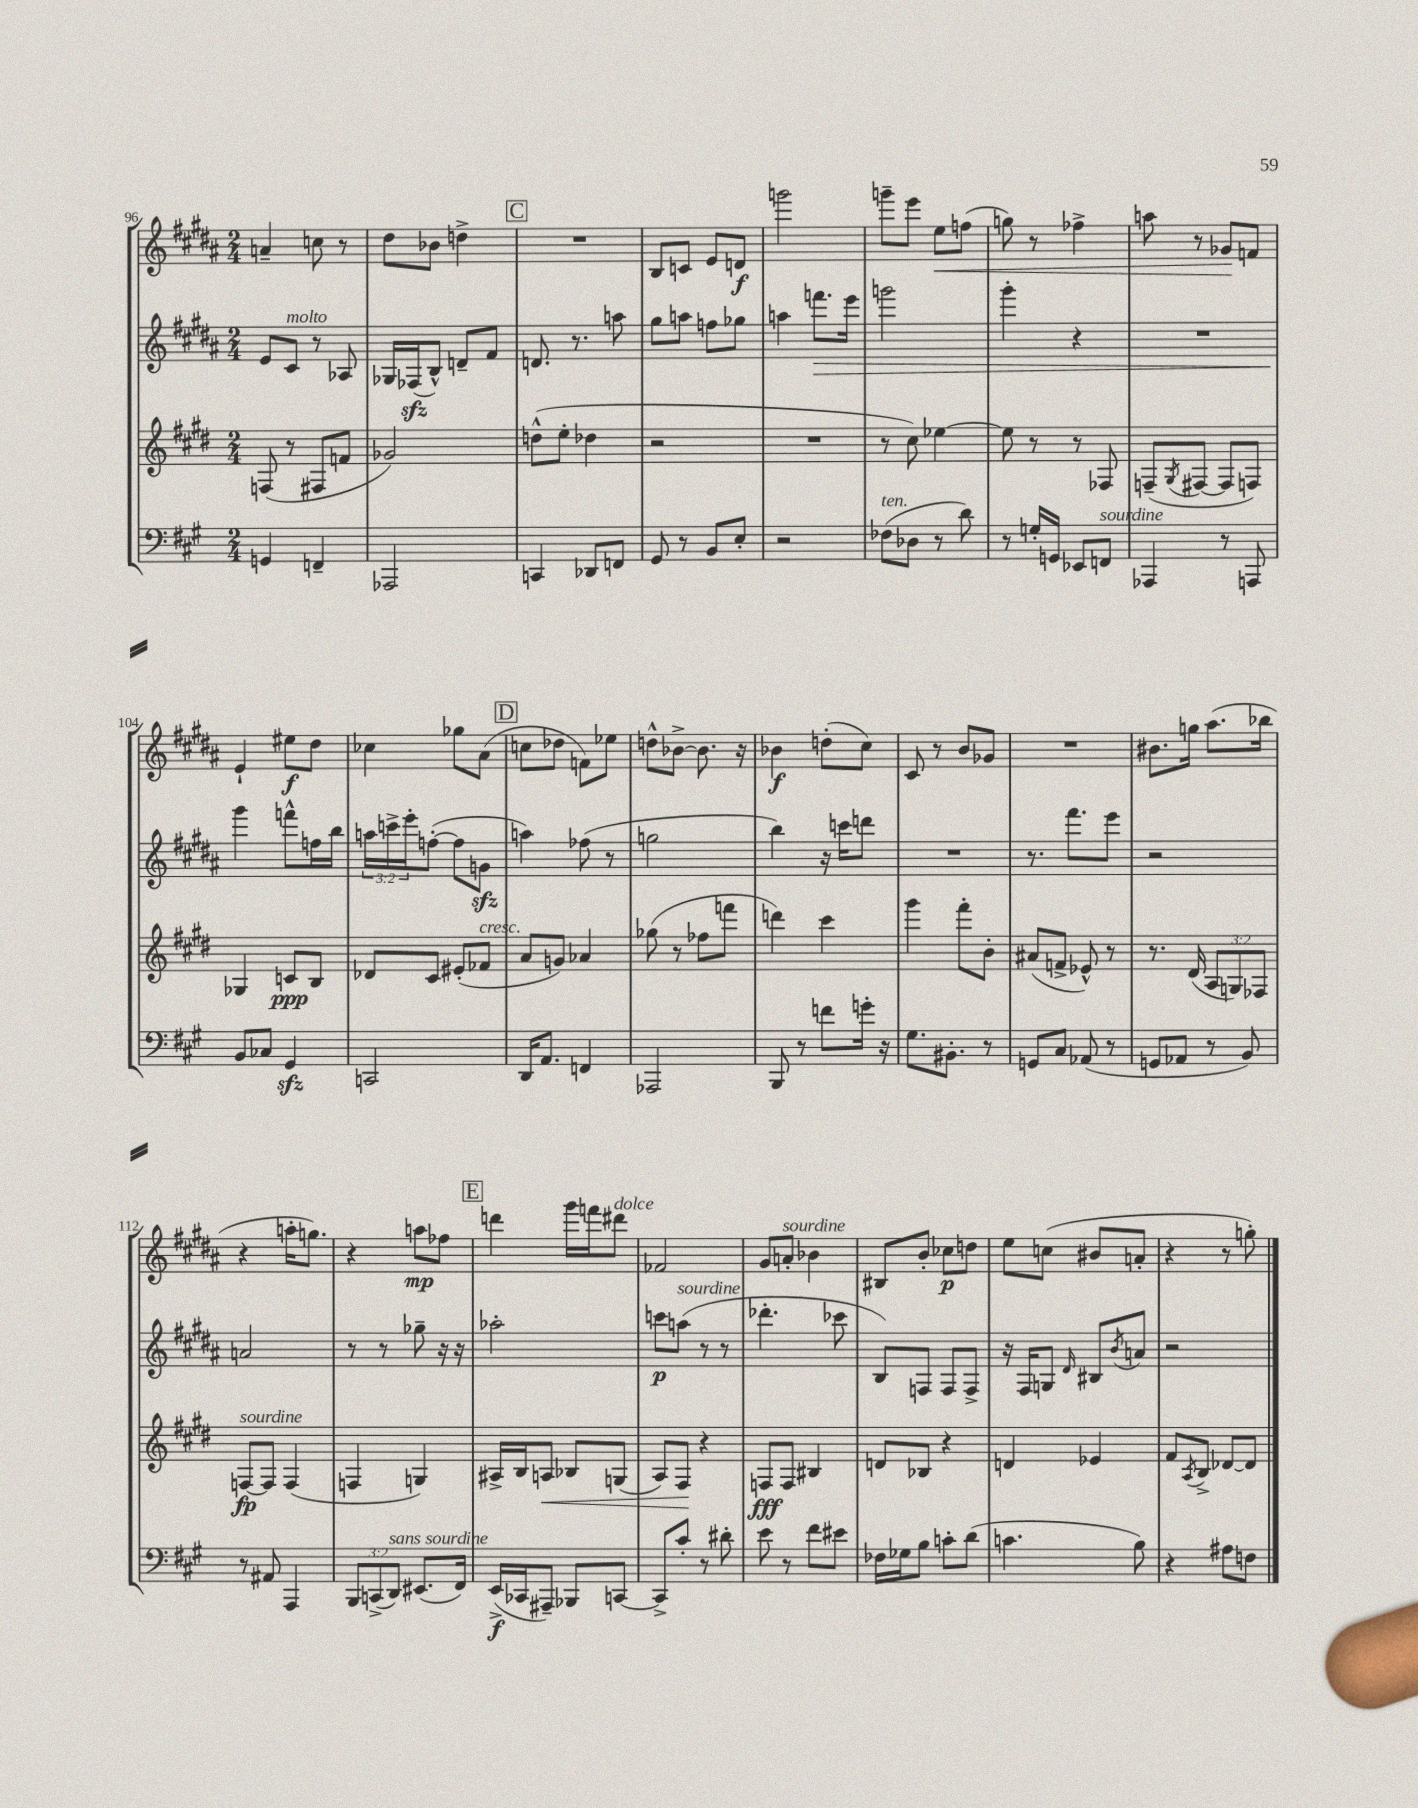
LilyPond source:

<<
\new StaffGroup <<
\new Staff = "s0" {
    \clef treble \key b \major \numericTimeSignature \time 2/4
    a'4-- c''8 r8 |
    dis''8 bes'8 d''4-> |
    \mark \markup { \box "C" } R2 |
    b8 c'8 e'8 d'8\f |
    g'''2 |
    g'''8-- e'''8 e''8\< f''8( |
    g''8) r8 fes''4-> |
    a''8 r8 ges'8\! f'8 |
    e'4-! eis''8\f dis''8 |
    ces''4 ges''8 ais'8( |
    \mark \markup { \box "D" } c''8 des''8 f'8) ees''8 |
    d''8-^ bes'8~-> bes'8. r16 |
    bes'4\f d''8-.( cis''8) |
    cis'8 r8 b'8 ges'8 |
    R2 |
    bis'8. g''16 ais''8.( bes''16 |
    r4 a''16-. g''8.) |
    r4 a''8\mp fes''8 |
    \mark \markup { \box "E" } d'''4 gis'''16 f'''16 dis'''8^\markup { \italic "dolce" } |
    fes'2 |
    gis'8 a'8-.^\markup { \italic "sourdine" } bes'4 |
    bis8 b'8-. ces''8\p d''8 |
    e''8 c''8( bis'8 a'8-. |
    r4 r8 g''8-.) \bar "|." |
}
\new Staff = "s1" {
    \clef treble \key b \major \numericTimeSignature \time 2/4 \override Staff.TupletNumber.text = #tuplet-number::calc-fraction-text
    e'8 cis'8^\markup { \italic "molto" } r8 aes8 |
    ges16 fes16\sfz( b8-^) d'8-- fis'8 |
    \mark \markup { \box "C" } d'8. r8. a''8 |
    gis''8 a''8 f''8 ges''8 |
    a''4 f'''8.\> e'''16 |
    g'''2 |
    gis'''4-. r4 |
    R2 |
    gis'''4\! f'''8-^ f''16 b''16 |
    \tuplet 3/2 { a''16 c'''16-> e'''16-. } f''8~-.( f''8 g'8\sfz |
    \mark \markup { \box "D" } a''4) fes''8( r8 |
    g''2 |
    b''4) r16 c'''16 d'''8 |
    R2 |
    r8. fis'''8. e'''8 |
    r2 |
    a'2 |
    r8 r8 ges''8-- r16 r16 |
    \mark \markup { \box "E" } aes''2-. |
    c'''8\p a''8^\markup { \italic "sourdine" }( r8 r8 |
    des'''4.-. ces'''8 |
    b8) f8 f8 f8-> |
    r16 fis16 g8 \grace { dis'16 } bis8 \acciaccatura { b'8 } a'8 |
    r2 \bar "|." |
}
\new Staff = "s2" {
    \clef treble \key e \major \numericTimeSignature \time 2/4 \override Staff.TupletNumber.text = #tuplet-number::calc-fraction-text
    f8( r8 fis8 f'8 |
    ges'2) |
    \mark \markup { \box "C" } d''8-^( e''8-. des''4 |
    r2 |
    R2 |
    r8 cis''8) ees''4~ |
    ees''8 r8 r8 fes8 |
    f8--( \acciaccatura { gis8 } fis8~ fis8 f8) |
    ges4 c'8\ppp b8 |
    des'8 cis'8 eis'8-.( fes'8^\markup { \italic "cresc." } |
    \mark \markup { \box "D" } a'8 g'8) aes'4 |
    ges''8( r8 fes''8 f'''8 |
    d'''4) cis'''4 |
    gis'''4 fis'''8-. b'8-. |
    ais'8( f'8-> ees'8-^) r8 |
    r8. dis'16( \tuplet 3/2 { a8 g8) fes8 } |
    f8~\fp^\markup { \italic "sourdine" } f8 f4( |
    f4 g4) |
    \mark \markup { \box "E" } ais16-> b16 a8\< bes8 g8( |
    a8) fis8\! r4 |
    f8\fff f8 bis4 |
    d'8 bes8 r4 |
    d'4 ees'4 |
    fis'8 \acciaccatura { a8 } b8-> des'8~ des'8 \bar "|." |
}
\new Staff = "s3" {
    \clef bass \key a \major \numericTimeSignature \time 2/4 \override Staff.TupletNumber.text = #tuplet-number::calc-fraction-text
    g,4 f,4-- |
    aes,,2 |
    \mark \markup { \box "C" } c,4 des,8 f,8 |
    gis,8 r8 b,8 e8-. |
    r2 |
    fes8^\markup { \italic "ten." }( des8 r8 d'8) |
    r8 g16-. g,16 ees,8 f,8^\markup { \italic "sourdine" } |
    aes,,4 r8 a,,8 |
    b,8 ces8 gis,4\sfz |
    c,2 |
    \mark \markup { \box "D" } d,16 a,8. f,4 |
    aes,,2 |
    b,,8 r8 f'8 g'16-. r16 |
    gis8. bis,8.-. r8 |
    g,8 cis8 aes,8( r8 |
    g,8 aes,8 r8 b,8) |
    r8 ais,8 a,,4 |
    \tuplet 3/2 { b,,8 c,8->( d,8^\markup { \italic "sans sourdine" }) } eis,8.( fis,16) |
    \mark \markup { \box "E" } e,16->\f( ces,16 ais,,8--) bes,,8 c,8~ |
    c,8-> cis'8-. r8 dis'8-. |
    e'8 r8 fis'8 eis'8 |
    fes16 ges16 b8 c'8-. d'8( |
    c'4. b8) |
    r4 ais8 f8 \bar "|." |
}
>>
>>
\layout { \context { \Score currentBarNumber = #96 } }
